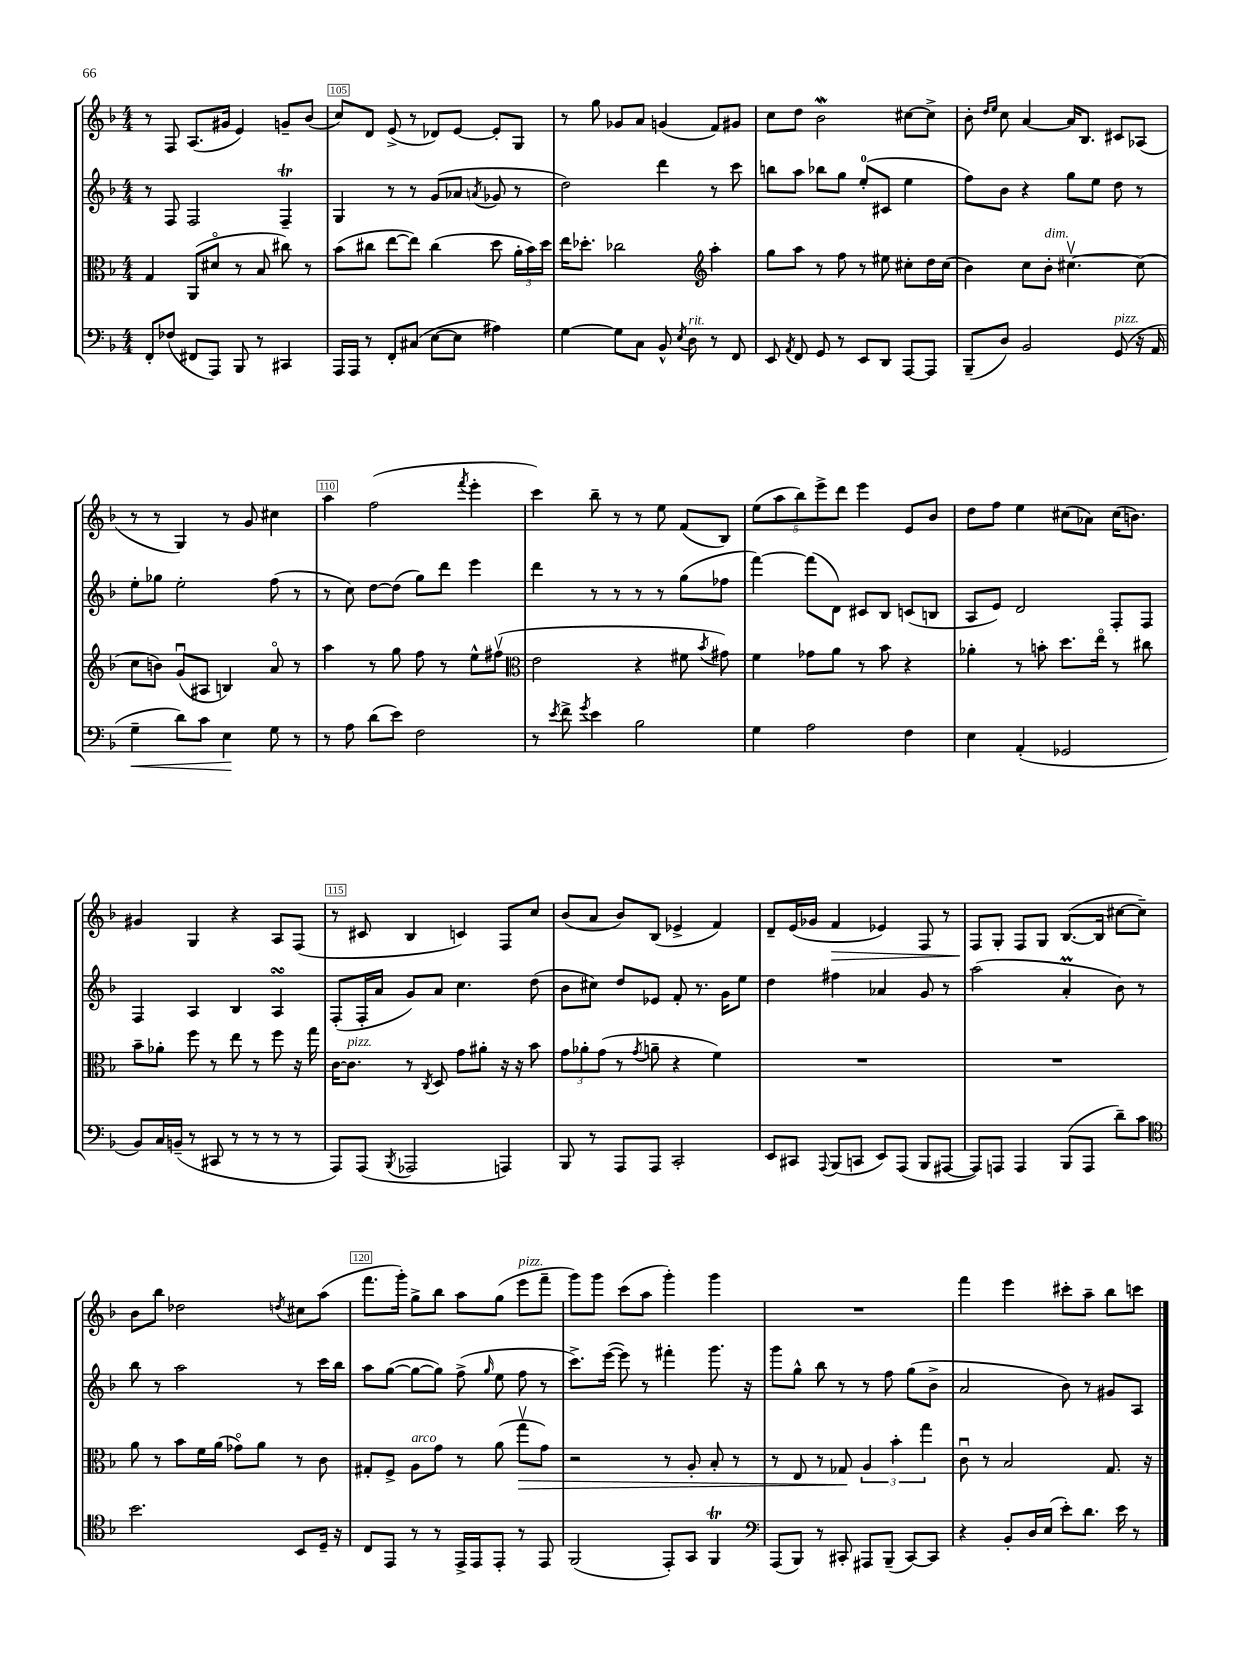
<<
\new StaffGroup <<
\new Staff = "s0" {
    \clef treble \key f \major \numericTimeSignature \time 4/4
    \autoBeamOff r8 f8 a8.[( gis'16] e'4) g'8[-- bes'8]( |
    c''8[) d'8] e'8->( r8 des'8[) e'8]~ e'8[-. g8] |
    r8 g''8 ges'8[ a'8] g'4( f'8[) gis'8] |
    c''8[ d''8] bes'2\mordent cis''8[~ cis''8]-> |
    bes'8-. \grace { d''16[ e''16] } c''8 a'4~ a'16[ bes8.] cis'8[ aes8]( |
    r8 r8 g4) r8 g'8 cis''4 |
    a''4 f''2( \acciaccatura { f'''8 } e'''4-. |
    c'''4) bes''8-- r8 r8 e''8 f'8[( bes8]) |
    \tuplet 5/4 { e''8[( a''8 bes''8) e'''8-> d'''8] } e'''4 e'8[ bes'8] |
    d''8[ f''8] e''4 cis''8[( aes'8]) cis''16[( b'8.]) |
    gis'4 g4 r4 a8[ f8]( |
    r8 cis'8 bes4 c'4) f8[ c''8] |
    bes'8[( a'8] bes'8[) bes8]( ees'4-> f'4) |
    d'8[-- e'16( ges'16] f'4\> ees'4) f8 r8 |
    f8[\! g8]-. f8[ g8] bes8.[~( bes16] cis''8[~ cis''8]--) |
    bes'8[ bes''8] des''2 \acciaccatura { d''8 } cis''8[ a''8]( |
    f'''8.[ g'''16]-.) g''8[-> bes''8] a''8[ g''8]( e'''8[^\markup { \italic "pizz." } f'''8]-- |
    g'''8[) g'''8] c'''8[( a''8] g'''4-.) g'''4 |
    R1 |
    f'''4 e'''4 cis'''8[-. a''8]-- bes''8[ c'''8] \bar "|." |
}
\new Staff = "s1" {
    \clef treble \key f \major \numericTimeSignature \time 4/4
    \autoBeamOff r8 f8 f2 f4--\trill |
    g4 r8 r8 g'8[( aes'8] \acciaccatura { a'8 } ges'8 r8 |
    d''2) d'''4 r8 c'''8 |
    b''8[ a''8] bes''8[ g''8] e''8[-0-.( cis'8] e''4 |
    f''8[) bes'8] r4 g''8[ e''8] d''8 r8 |
    e''8[-. ges''8] e''2-. f''8( r8 |
    r8 c''8) d''8[~ d''8]( g''8[) d'''8] e'''4 |
    d'''4 r8 r8 r8 r8 g''8[( fes''8] |
    f'''4~) f'''8[( d'8]) cis'8[ bes8] c'8[( b8] |
    a8[ e'8]) d'2 f8[-. f8] |
    f4 a4 bes4 a4\turn |
    f8[-.( f16-. a'16] g'8[) a'8] c''4. d''8( |
    bes'8[ cis''8]) d''8[ ees'8] f'8-. r8. g'16[ e''8] |
    d''4 fis''4 aes'4 g'8 r8 |
    a''2( a'4-.\prall bes'8) r8 |
    bes''8 r8 a''2 r8 c'''16[ bes''16] |
    a''8[ g''8]~( g''8[~ g''8]) f''8->( \grace { g''16 } e''8 f''8 r8 |
    c'''8.[->) e'''16]~( e'''8) r8 fis'''4-. g'''8. r16 |
    g'''8[ g''8]-^ bes''8 r8 r8 f''8 g''8[( bes'8]-> |
    a'2 bes'8) r8 gis'8[ a8] \bar "|." |
}
\new Staff = "s2" {
    \clef alto \key f \major \numericTimeSignature \time 4/4
    \autoBeamOff g4 a,8[( dis'8]\flageolet r8 bes8 cis''8) r8 |
    bes'8[( cis''8] e''8[~ e''8]) cis''4( d''8 \tuplet 3/2 { a'16[-. bes'16) d''16] } |
    e''16[ des''8.]-. ces''2 \clef treble a''4-. |
    g''8[ a''8] r8 f''8 r8 eis''8 cis''8[-. d''16 cis''16]( |
    bes'4) c''8[ bes'8]-.^\markup { \italic "dim." } cis''4.~\upbow cis''8( |
    c''8[ b'8]) g'8[\downbow( ais8] b4) a'8\flageolet r8 |
    a''4 r8 g''8 f''8 r8 e''8[-^ fis''8]\upbow( |
    \clef alto e'2 r4 fis'8 \acciaccatura { bes'8 } gis'8) |
    f'4 ges'8[ a'8] r8 bes'8 r4 |
    aes'4-. r8 b'8-. d''8.[ e''16]\flageolet r8 cis''8 |
    bes'8[-- aes'8]-. f''8 r8 e''8 r8 f''8 r16 g''16 |
    c'16[~ c'8.]^\markup { \italic "pizz." } r8 \acciaccatura { c8 } d8 g'8[ ais'8]-. r16 r16 bes'8 |
    \tuplet 3/2 { g'8[ aes'8-. g'8]( } r8 \acciaccatura { g'8 } a'8-- r4 f'4) |
    R1 |
    R1 |
    a'8 r8 bes'8[ f'16 a'16]( ges'8[\flageolet) a'8] r8 c'8 |
    gis8[-. f8]-> a8[^\markup { \italic "arco" } g'8] r8 a'8( g''8[\upbow\> g'8]) |
    r2 r8 a8-. bes8-. r8 |
    r8 e8 r8 ges8\! \tuplet 3/2 { a4 bes'4-. g''4 } |
    c'8\downbow r8 bes2 g8. r16 \bar "|." |
}
\new Staff = "s3" {
    \clef bass \key f \major \numericTimeSignature \time 4/4
    \autoBeamOff f,8[-. fes8]( fis,8[ a,,8]) bes,,8 r8 cis,4 |
    a,,16[ a,,16] r8 f,8[-. cis8]( e8[~ e8] ais4) |
    g4~ g8[ c8] bes,8-^ \acciaccatura { e8 } d8^\markup { \italic "rit." } r8 f,8 |
    e,8 \acciaccatura { a,8 } f,8 g,8 r8 e,8[ d,8] a,,8[~ a,,8] |
    bes,,8[--( d8]) bes,2 g,8^\markup { \italic "pizz." }( r16 a,16 |
    g4--\< d'8[) c'8] e4\! g8 r8 |
    r8 a8 d'8[( e'8]) f2 |
    r8 \acciaccatura { e'8 } f'8-> \acciaccatura { g'8 } e'4 bes2 |
    g4 a2 f4 |
    e4 a,4-.( ges,2 |
    bes,8[) c16 b,16]--( r8 cis,8 r8 r8 r8 r8 |
    a,,8[) a,,8]( \acciaccatura { bes,,8 } aes,,2 a,,4) |
    bes,,8 r8 a,,8[ a,,8] c,2-. |
    e,8[ cis,8] \appoggiatura { a,,8 } bes,,8[( c,8] e,8[) a,,8]( bes,,8[ ais,,8]~ |
    ais,,8[) a,,8] a,,4 bes,,8[( a,,8] d'8[--) c'8] |
    \clef tenor bes'2. bes,8[ d16]-- r16 |
    c8[ e,8] r8 r8 e,16[-> e,16 e,8]-. r8 e,8 |
    f,2( e,8[-.) g,8] f,4\trill |
    \clef bass a,,8[( bes,,8]) r8 cis,8-. ais,,8[ bes,,8]--( cis,8[~) cis,8] |
    r4 bes,8[-. d16 e16]( e'8[-.) d'8.] e'16 r8 \bar "|." |
}
>>
>>
\layout { \context { \Score currentBarNumber = #104 \override BarNumber.break-visibility = ##(#f #t #t) barNumberVisibility = #(every-nth-bar-number-visible 5) \override BarNumber.stencil = #(make-stencil-boxer 0.1 0.3 ly:text-interface::print) } }
